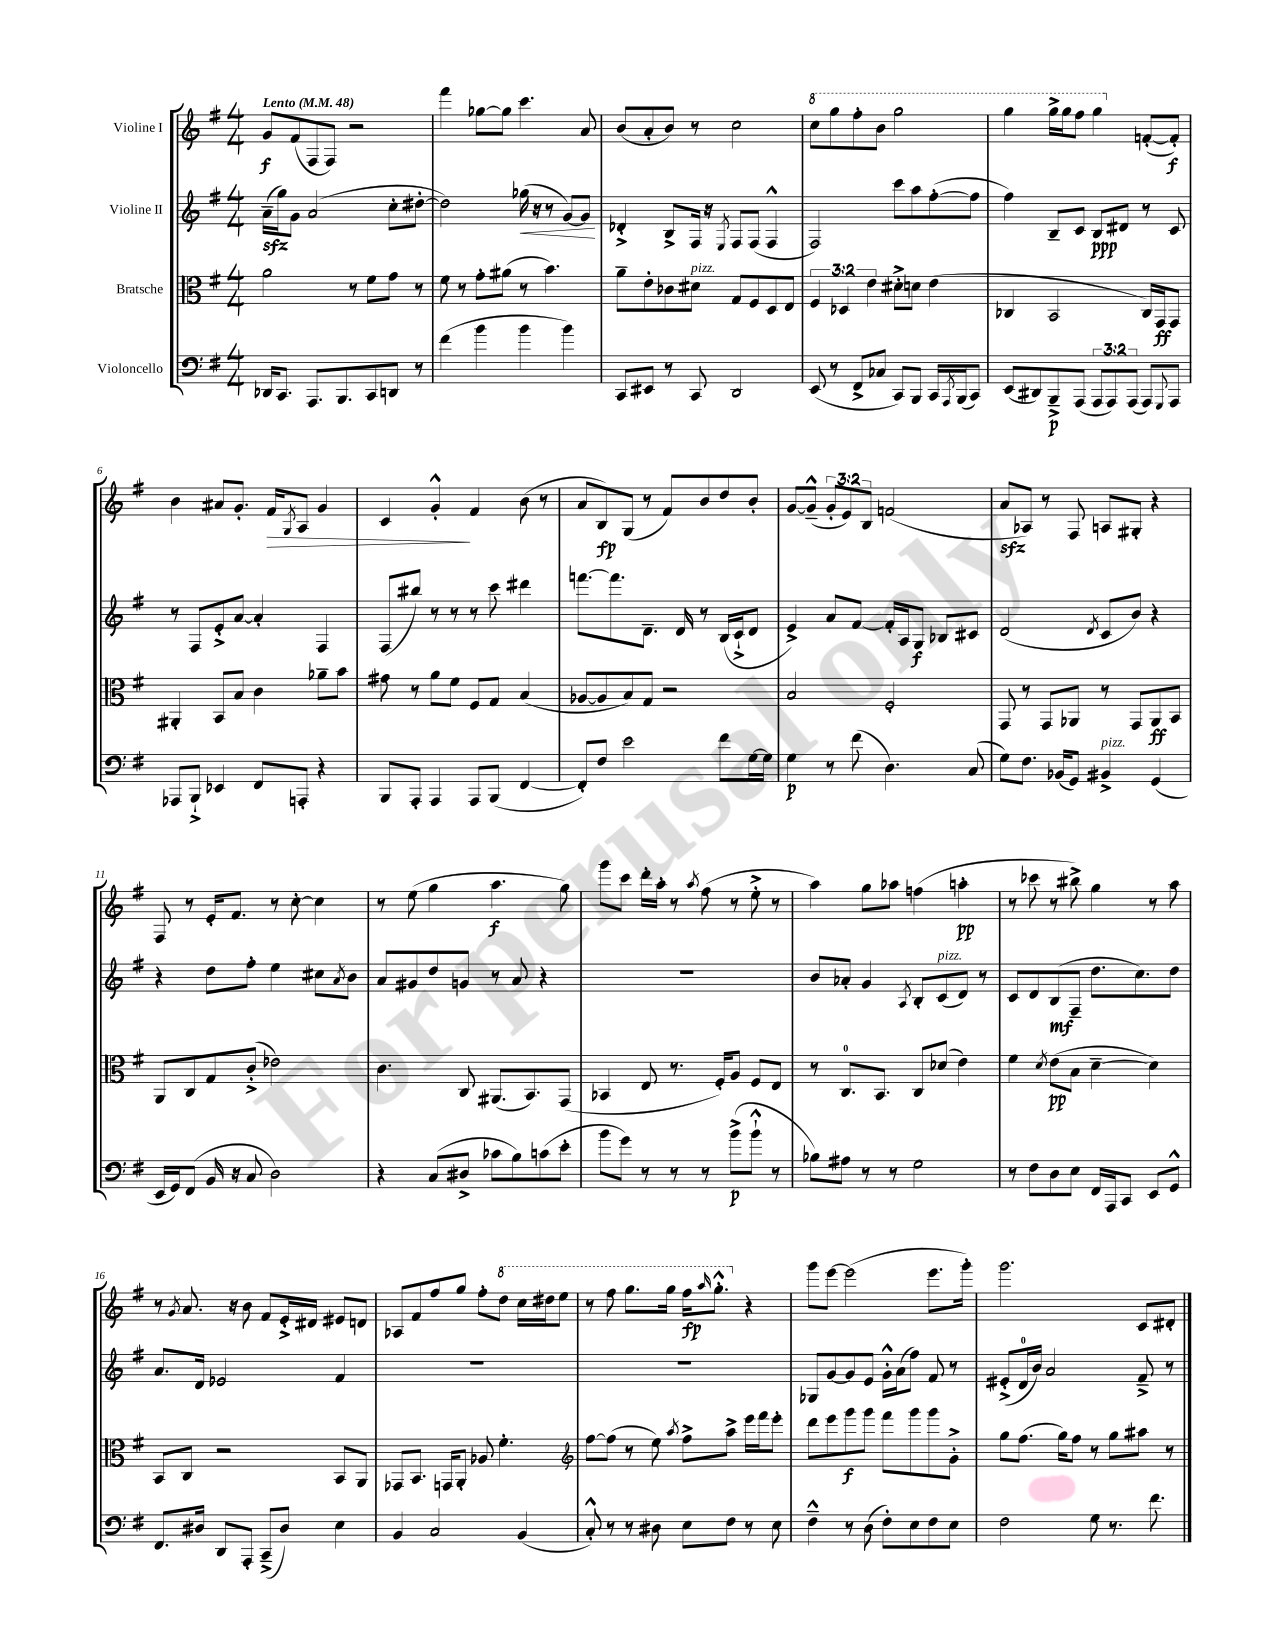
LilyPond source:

<<
\new StaffGroup <<
\new Staff = "s0" \with { instrumentName = "Violine I" } {
    \clef treble \key g \major \numericTimeSignature \time 4/4 \override Staff.TupletNumber.text = #tuplet-number::calc-fraction-text \tempo "Lento" 4 = 48
    g'8\f fis'8( fis8 fis8) r2 |
    fis'''4 ges''8~ ges''8 c'''4. a'8 |
    b'8( a'8-. b'8) r8 c''2 |
    \ottava #1 c'''8 g'''8 fis'''8-. b''8 g'''2 |
    g'''4 g'''16-> g'''16 fis'''8 g'''4 \ottava #0 f'8~-.( f'8-.\f) |
    b'4 ais'8 g'8.-. fis'16\> \acciaccatura { g8 } a8 g'4 |
    c'4 g'4-.-^\! fis'4 b'8( r8 |
    a'8 b8\fp) g8( r8 fis'8) b'8 d''8 b'8-. |
    g'8~ g'8---^( \tuplet 3/2 { g'8-. e'8) b8 } f'2( |
    a'8\sfz aes8) r8 fis8 a8 gis8-. r4 |
    fis8 r8 e'16-. fis'8. r8 c''8~-. c''4 |
    r8 e''8( g''4 a''4.\f g''8) |
    g'''8 c'''8 d'''16-. a''16-. r8 \acciaccatura { a''8 } fis''8( r8 e''8-.-> r8 |
    a''4) g''8 aes''8 f''4( a''4-.\pp |
    r8 ces'''8 r8 bis''8->) g''4 r8 a''8 |
    r8 \acciaccatura { g'8 } a'8. r16 b'8 fis'8 e'16-.-> dis'16 eis'8 d'8 |
    aes8 fis'8 fis''8 g''8 fis''8-. \ottava #1 d'''8 c'''16 dis'''16 e'''8 |
    r8 fis'''8 g'''8. g'''16 fis'''16\fp \grace { a'''16 } g'''8.-.-^ \ottava #0 r4 |
    g'''8 e'''8~ e'''2( e'''8. g'''16-.) |
    g'''2. c'8 dis'8-. \bar "|." |
}
\new Staff = "s1" \with { instrumentName = "Violine II" } {
    \clef treble \key g \major \numericTimeSignature \time 4/4
    a'16--\sfz( g''16) g'8 a'2( c''8-. dis''8~-. |
    dis''2) ges''16\<( r16 r8 g'8~) g'8\! |
    des'4-.-> b8-> fis16 r16 \acciaccatura { e8 } fis8 fis8( fis4-^ |
    fis2) c'''8 a''8 fis''8~-.( fis''8 |
    fis''4) b8-- c'8 b8\ppp dis'8 r8 c'8 |
    r8 fis8 e'8-.-> a'8~ a'4-. fis4 |
    fis8( bis''8) r8 r8 r8 c'''8 dis'''4 |
    f'''8.~ f'''8. d'8.-- d'16 r8 b16( c'16-!-> d'8 |
    e'4->) a'8 fis'8~ fis'16-. a16 g8\f bes8 cis'8 |
    d'2( \acciaccatura { d'8 } c'8 b'8) r4 |
    r4 d''8 fis''8-. e''4 cis''8 \acciaccatura { a'8 } b'8 |
    a'8 gis'8 d''8 g'8 r8 a'8 r4 |
    R1 |
    b'8 aes'8-. g'4 \acciaccatura { a8 } b8-. c'8^\markup { \italic "pizz." }( d'8) r8 |
    c'8 d'8 b8\mf( fis8-- d''8. c''8.) d''8 |
    a'8. d'16 ees'2 fis'4 |
    R1 |
    R1 |
    ges8 g'8~ g'8 e'8 g'16-.-^ a'16( fis''8) fis'8 r8 |
    eis'8-.->( d'16-0 b'16) a'2 fis'8---> r8 \bar "|." |
}
\new Staff = "s2" \with { instrumentName = "Bratsche" } {
    \clef alto \key g \major \numericTimeSignature \time 4/4 \override Staff.TupletNumber.text = #tuplet-number::calc-fraction-text
    a'2 r8 fis'8 g'8 r8 |
    fis'8 r8 g'8-. ais'8( r8 b'4.) |
    a'8-- e'8-. ces'8 dis'8^\markup { \italic "pizz." } g8 fis8 d8 e8 |
    \tuplet 3/2 { fis4 des4 e'4 } dis'8-.-> d'8 e'4( |
    ces4 b,2 ces16) g,16\ff g,8 |
    ais,4-. b,8 b8 c'4 aes'8-- b'8 |
    gis'8 r8 a'8 fis'8 fis8 g8 b4( |
    aes8~ aes8 b8) g8 r2 |
    b2 fis2-. |
    g,8 r8 g,8 aes,8 r8 g,8 aes,8\ff b,8 |
    a,8 c8 g8 c'8-.->( ees'2) |
    c'4. c8 ais,8.( b,8.) g,8( |
    bes,4 e8 r8. fis16-.) a8 fis8 e8 |
    r8 c8.-0 b,8. c8 des'8( e'4) |
    fis'4 \acciaccatura { d'8 } e'8\pp( b8 d'4~-- d'4) |
    b,8 c8 r2 b,8 a,8 |
    ges,8 b,8. g,16 a,8-. aes8 fis'4.-. |
    \clef treble fis''8~ fis''8( r8 e''8) \acciaccatura { a''8 } fis''8-> a''8-> e'''16 fis'''16 e'''8-. |
    d'''8 e'''8 g'''8\f g'''8 fis'''8 g'''8 g'''8 g'8-.-> |
    g''8 fis''8.( g''16) fis''8 r8 g''8 ais''8 r8 \bar "|." |
}
\new Staff = "s3" \with { instrumentName = "Violoncello" } {
    \clef bass \key g \major \numericTimeSignature \time 4/4 \override Staff.TupletNumber.text = #tuplet-number::calc-fraction-text
    des,16 c,8. a,,8. b,,8. c,8 d,8 r8 |
    fis'4( b'4 b'4 b'4) |
    c,8 eis,8 r8 c,8 d,2 |
    e,8( r8 fis,8-> ces8 c,8) b,,8 c,16 \acciaccatura { a,,8 } b,,16( c,8) |
    e,8( dis,8) b,,8--->\p a,,8( \tuplet 3/2 { a,,8 a,,8) a,,8( } a,,8) \appoggiatura { g,,8 } a,,8 |
    aes,,8 b,,8-!-> ees,4 fis,8 a,,8-. r4 |
    b,,8 a,,8-. a,,4 a,,8 b,,8( fis,4~ |
    fis,8-.) fis8 e'2 fis'8 g16~ g16 |
    g4\p r8 fis'8( d4.) c8( |
    g8) fis8. bes,16( g,8) bis,4->^\markup { \italic "pizz." } g,4( |
    e,16 g,16) fis,8( b,16 r16 c8 d2) |
    r4 c8( dis8-> ces'8 b8) c'8( e'8-. |
    b'8 g'8) r8 r8 r8 b'8->\p( b'8-!-^ r8 |
    bes8) ais8 r8 r8 g2 |
    r8 fis8 d8 e8 fis,16 a,,16 c,8 e,8 g,8-^ |
    fis,8. dis16 d,8 a,,8-. c,8--->( dis8) e4 |
    b,4 c2 b,4( |
    c8-.-^) r8 r8 dis8 e8 fis8 r8 e8 |
    fis4---^ r8 d8( fis8-.) e8 fis8 e8 |
    fis2 g8 r8. fis'8. \bar "|." |
}
>>
>>
